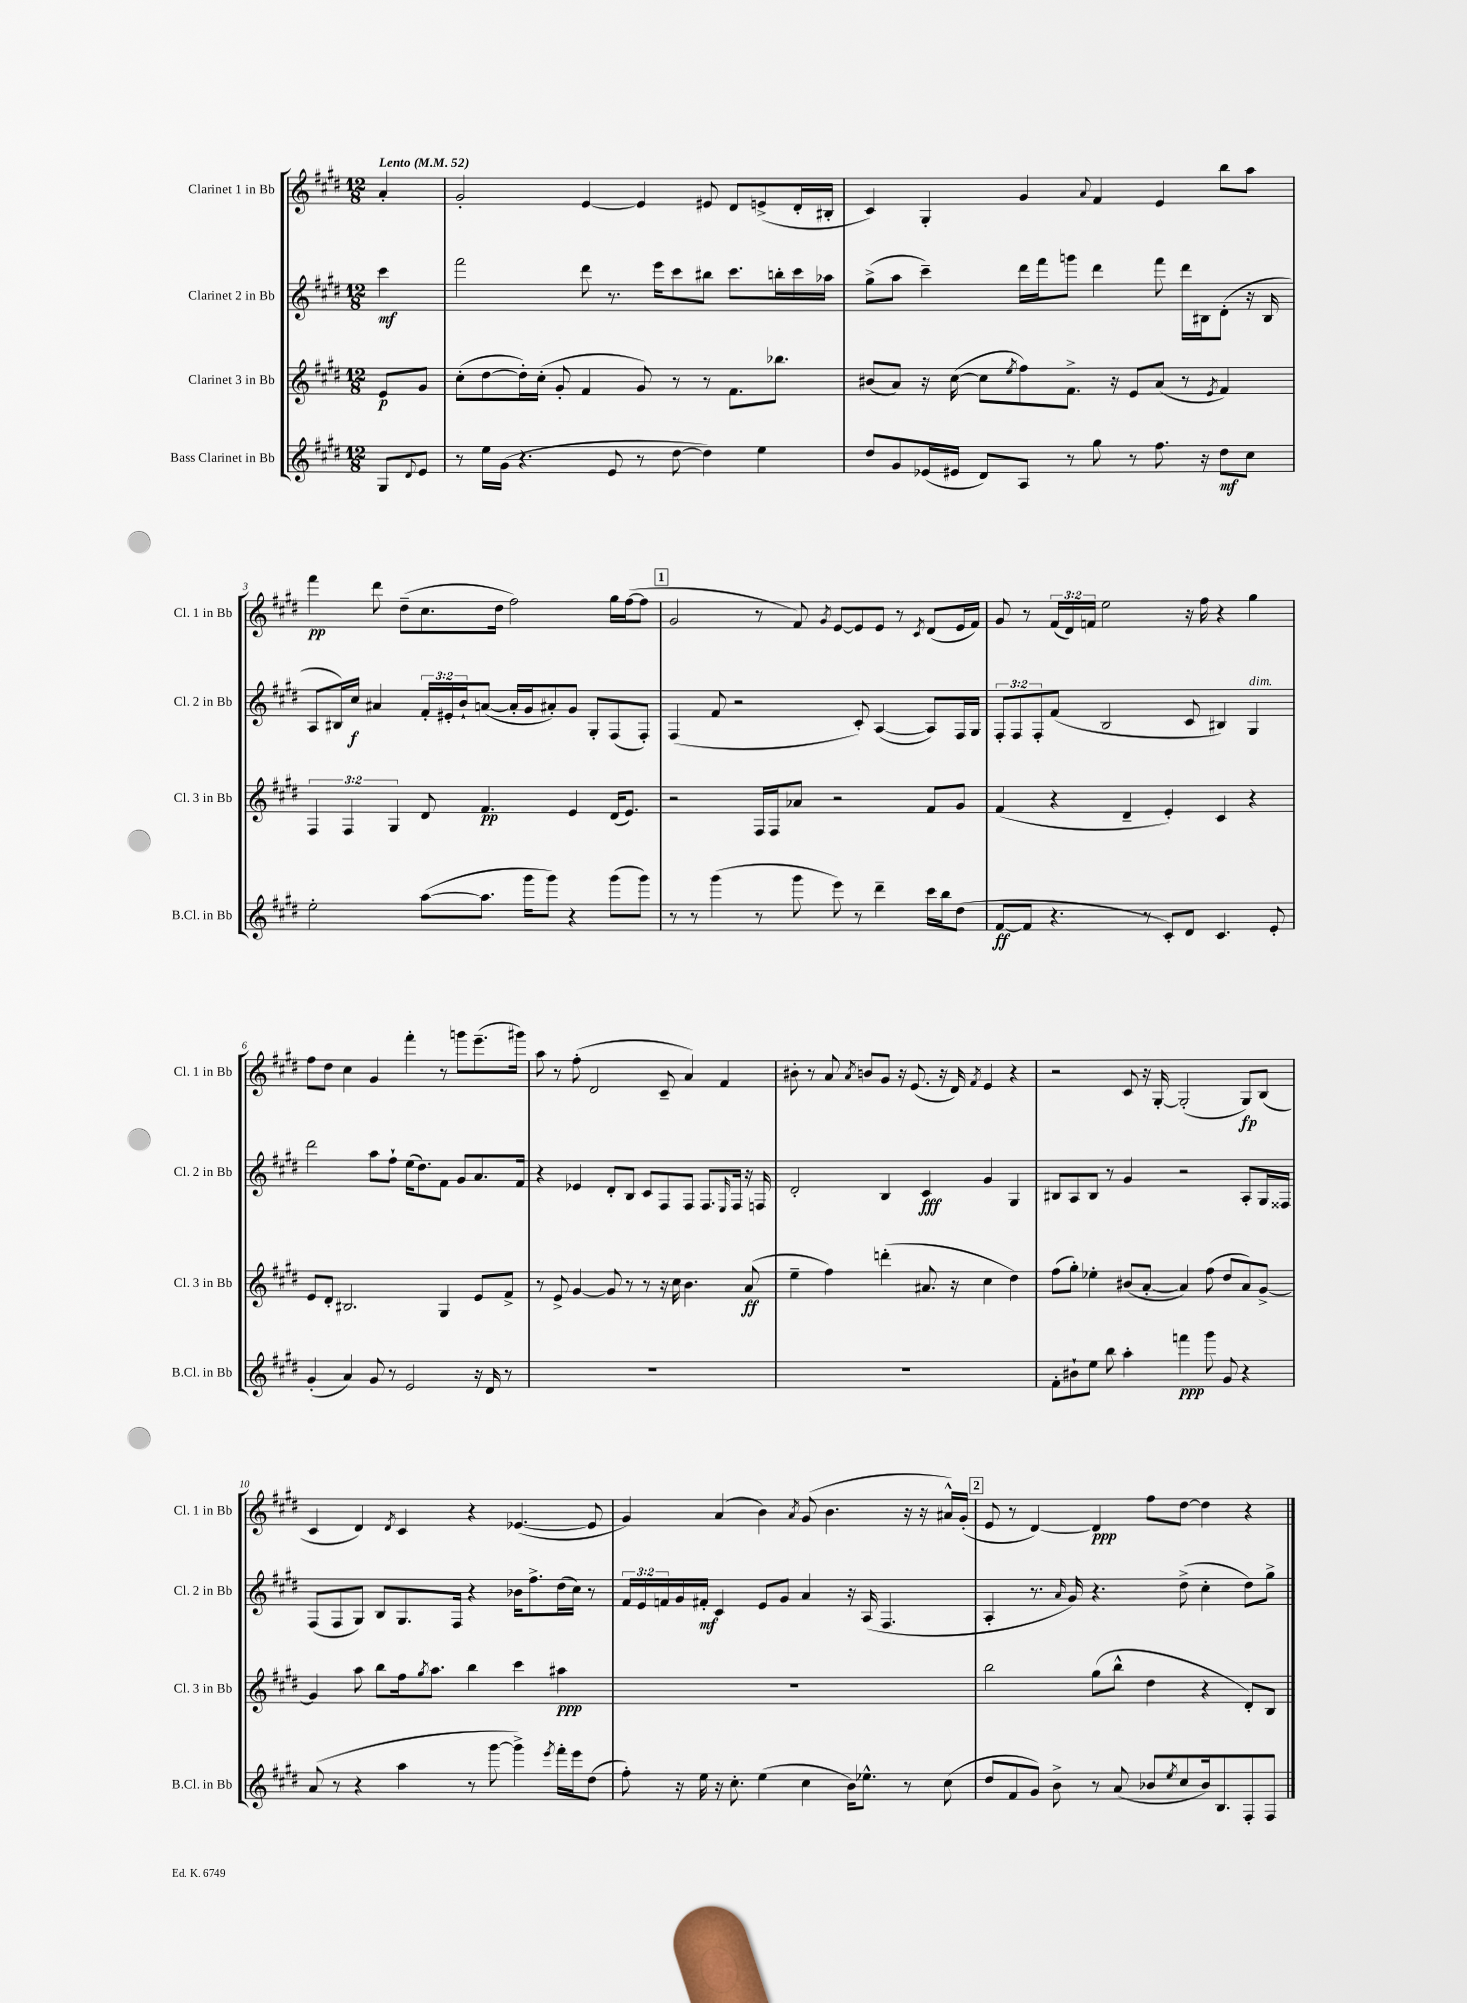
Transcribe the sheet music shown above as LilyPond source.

<<
\new StaffGroup <<
\new Staff = "s0" \with { instrumentName = "Clarinet 1 in Bb" shortInstrumentName = "Cl. 1 in Bb" } {
    \clef treble \key e \major \numericTimeSignature \time 12/8 \override Staff.TupletNumber.text = #tuplet-number::calc-fraction-text \partial 4 \tempo "Lento" 4 = 52
    a'4-. |
    gis'2-. e'4~ e'4 eis'8 dis'8 e'8->( dis'16-. bis16-. |
    cis'4) gis4-. gis'4 \appoggiatura { a'8 } fis'4 e'4 b''8 a''8 |
    fis'''4\pp dis'''8 dis''8--( cis''8. dis''16 fis''2) gis''16 fis''16~( fis''8 |
    \mark \markup { \box "1" } gis'2 r8 fis'8) \acciaccatura { gis'8 } e'8~ e'8 e'8 r8 \acciaccatura { cis'8 } dis'8( e'16 fis'16) |
    gis'8 r8 \tuplet 3/2 { fis'16( dis'16) f'16 } e''2 r16 fis''16 r4 gis''4 |
    fis''8 dis''8 cis''4 gis'4 fis'''4-. r8 g'''8 e'''8.--( gis'''16) |
    a''8 r8 fis''8-.( dis'2 cis'8-- a'4) fis'4 |
    bis'8-. r8 a'8 \acciaccatura { a'8 } b'8 gis'8 r16 e'8.( r16 dis'16) \acciaccatura { fis'8 } e'4 r4 |
    r2 cis'8 r16 gis16~-. gis2-.( gis8\fp) b8( |
    cis'4 dis'4) \acciaccatura { dis'8 } cis'4 r4 ees'4.~( ees'8 |
    gis'4) a'4( b'4) \acciaccatura { a'8 } gis'8( b'4. r16 r16 ais'16-^) gis'16-.( |
    \mark \markup { \box "2" } e'8 r8 dis'4~) dis'4\ppp fis''8 dis''8~ dis''4 r4 \bar "|." |
}
\new Staff = "s1" \with { instrumentName = "Clarinet 2 in Bb" shortInstrumentName = "Cl. 2 in Bb" } {
    \clef treble \key e \major \numericTimeSignature \time 12/8 \override Staff.TupletNumber.text = #tuplet-number::calc-fraction-text \partial 4
    cis'''4\mf |
    fis'''2 dis'''8 r8. e'''16 cis'''8 bis''8 cis'''8. b''16-. cis'''16 aes''16 |
    gis''8->( a''8 cis'''4--) dis'''16 fis'''16 g'''8 dis'''4 fis'''8 dis'''16 bis16 dis'8-.( r16 bis16 |
    a8 bis16) cis''16\f ais'4 \tuplet 3/2 { fis'16-. eis'16-. b'16-! } a'8~( a'16-. gis'16 ais'8-.) gis'8 gis8-. fis8( fis8-.) |
    \mark \markup { \box "1" } fis4( fis'8 r2 cis'8-.) a4~( a8) fis16 gis16 |
    \tuplet 3/2 { fis8-. fis8 fis8-. } fis'8( b2 cis'8 bis4) gis4^\markup { \italic "dim." } |
    dis'''2 a''8 fis''8-! e''16( dis''8.) fis'8 gis'8 a'8. fis'16 |
    r4 ees'4 dis'8-. b8 cis'8 fis8 fis8 fis8. \grace { e16 } fis16 r16 f16 |
    dis'2-. b4 cis'4\fff gis'4 gis4 |
    bis8 a8 bis8 r8 gis'4 r2 a8-. gis16 fisis16 |
    fis8( fis8 gis8) b8 gis8. fis16 r4 bes'16 fis''8.-> dis''16( cis''16) r8 |
    \tuplet 3/2 { fis'16 e'16 f'16 } gis'16 fis'16-.\mf cis'4 e'8 gis'8 a'4 r16 a16( fis4. |
    \mark \markup { \box "2" } a4-. r8. \grace { a'16 } gis'16) r4. dis''8->( cis''4-. dis''8) gis''8-> \bar "|." |
}
\new Staff = "s2" \with { instrumentName = "Clarinet 3 in Bb" shortInstrumentName = "Cl. 3 in Bb" } {
    \clef treble \key e \major \numericTimeSignature \time 12/8 \override Staff.TupletNumber.text = #tuplet-number::calc-fraction-text \partial 4
    e'8\p gis'8 |
    cis''8-.( dis''8~ dis''16-.) cis''16-.( gis'8-. fis'4 gis'8) r8 r8 fis'8. bes''8. |
    bis'8( a'8) r16 cis''16~( cis''8 \acciaccatura { e''8 } fis''8) fis'8.-> r16 e'8 a'8( r8 \acciaccatura { e'8 } fis'4) |
    \tuplet 3/2 { fis4 fis4 gis4 } dis'8 fis'4.\pp e'4 dis'16( e'8.) |
    \mark \markup { \box "1" } r2 fis16 fis16 aes'8 r2 fis'8 gis'8 |
    fis'4( r4 dis'4-- e'4-.) cis'4 r4 |
    e'8 dis'8-. bis2. gis4 e'8 fis'8-> |
    r8 e'8-> gis'4~ gis'8 r8 r8 r16 cis''16 b'4. a'8\ff( |
    e''4-- fis''4) d'''4-.( ais'8. r16 cis''4 dis''4) |
    fis''8( gis''8-.) ees''4-. bis'8( a'8~-. a'4) fis''8( dis''8 a'8) gis'8~-> |
    gis'4 a''8 b''8 fis''16 \acciaccatura { gis''8 } a''8. b''4 cis'''4 ais''4\ppp |
    R1. |
    \mark \markup { \box "2" } b''2 gis''8( b''8-^ dis''4 r4 dis'8-.) b8 \bar "|." |
}
\new Staff = "s3" \with { instrumentName = "Bass Clarinet in Bb" shortInstrumentName = "B.Cl. in Bb" } {
    \clef treble \key e \major \numericTimeSignature \time 12/8 \partial 4
    gis8 \appoggiatura { dis'8 } e'8 |
    r8 e''16 gis'16( r4. e'8 r8 dis''8~ dis''4) e''4 |
    dis''8 gis'8 ees'16( eis'16 dis'8) a8 r8 gis''8 r8 fis''8. r16 dis''8\mf cis''8 |
    e''2-. a''8~( a''8. gis'''16 gis'''8) r4 gis'''8( gis'''8) |
    \mark \markup { \box "1" } r8 r8 gis'''4( r8 gis'''8 e'''8) r8 dis'''4-- cis'''16 b''16 dis''8( |
    fis'8~\ff fis'8 r4. r8 cis'8-.) dis'8 cis'4. e'8-. |
    gis'4-.( a'4) gis'8 r8 e'2 r16 dis'16 r8 |
    R1. |
    R1. |
    fis'8-. bis'8-! e''8 b''8 a''4-. f'''4\ppp gis'''8 gis'8 r4 |
    a'8( r8 r4 a''4 r8 gis'''8~ gis'''4->) \acciaccatura { e'''8 } fis'''16-. e'''16 dis''8( |
    fis''8-.) r16 e''16 r16 cis''8.-. e''4( cis''4 b'16) ees''8.-^ r8 cis''8( |
    \mark \markup { \box "2" } dis''8 fis'8 gis'8) b'8-> r8 a'8( bes'8 \acciaccatura { e''8 } cis''8 bes'16) b8. fis8-. fis8 \bar "|." |
}
>>
>>
